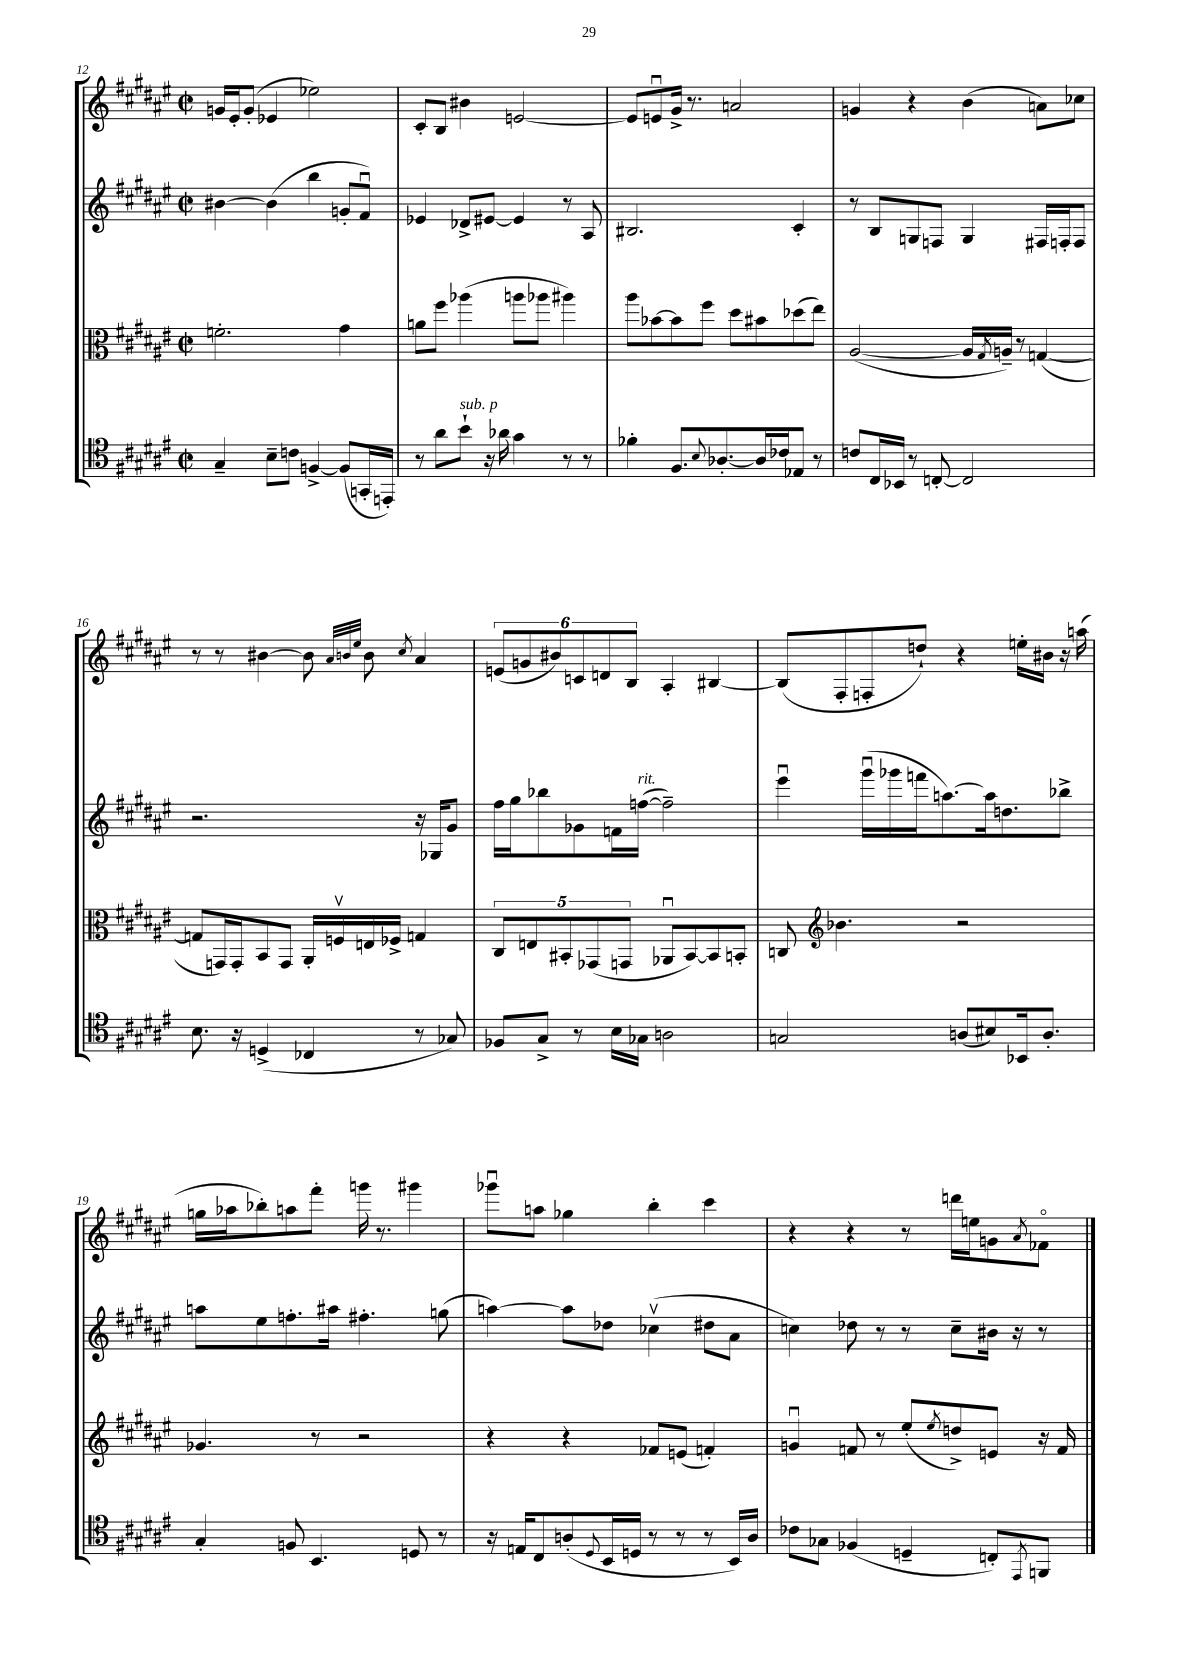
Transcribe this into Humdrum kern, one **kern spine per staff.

**kern	**kern	**kern	**kern
*part4	*part3	*part2	*part1
*staff4	*staff3	*staff2	*staff1
*clefC4	*clefC3	*clefG2	*clefG2
*k[f#c#g#d#a#e#]	*k[f#c#g#d#a#e#]	*k[f#c#g#d#a#e#]	*k[f#c#g#d#a#e#]
*M2/2	*M2/2	*M2/2	*M2/2
*met(c|)	*met(c|)	*met(c|)	*met(c|)
=12	=12	=12	=12
4G#~/	2.fn'\	[4b#X\	16gn/LL
.	.	.	16e#'/J
.	.	.	(8g'/J
8B~\L	.	(4b#\]	4e-X/
8cn\J	.	.	.
[4Fn^/	.	4bb\	2ee-X\)
(8F/L]	4g#\	8gn'/L	.
16GGn'/L	.	8f#u/J)	.
16EEn'/JJ)	.	.	.
=13	=13	=13	=13
8r	8an\L	4e-X/	8c#'/L
8a#\L	8ff#\J	.	8B/J
!LO:TX:a:i:t=sub. p	!	!	!
8b`\J	(4aa-X\	8d-X^/L	4b#X\
16r	.	[8e#X/J	.
16a-X\	.	.	.
4g#\	8aan\L	4e#/]	[2en/
.	8aa-X\J	.	.
8r	4aa#X\)	8r	.
8r	.	8A#/	.
=14	=14	=14	=14
4f-X'\	8aa#\L	2.B#X/	8e/L]
.	[8b-X\	.	8enu/
8.F#/L	8b-\]	.	16g#^/Jk
.	.	.	8.r
.	8ff#\J	.	.
8qqB/	.	.	.
[8.A-X'/	.	.	.
.	8dd#\L	.	2an/
16A-/L]	8b#X\	.	.
16c-X/J	.	.	.
8E-X/J	(8dd-X\	4c#'/	.
8r	8ee#\J)	.	.
=15	=15	=15	=15
8cn/L	([2A#/	8r	4gn/
16C#/L	.	8B/L	.
16BB-X/JJ	.	.	.
8r	.	8Gn/	4r
[8Cn'/	.	8Fn/J	.
2C/]	16A#/LL]	4G/	(4b\
.	8qG#/	.	.
.	16An~/JJ)	.	.
.	8r	.	.
.	([4Gn/	16F#X/LL	8an\L)
.	.	16Fn'/J	.
.	.	8F/J	8cc-X\J
!!LO:LB:g=z
=16	=16	=16	=16
8.B\	8Gn/L]	2.r	8r
.	16GGn/L)	.	8r
16r	16GG'/J	.	.
(4Dn^/	8BB/	.	[4b#X\
.	8GG/J	.	.
4C-X/	16AA#'/LL	.	8b#\]
.	16Fnv/	.	.
.	.	.	32qqa#/LLL
.	.	.	32qqbn/
.	.	.	32qqee#/JJJ
.	16En/	.	8b\
.	16F-X^/JJ	.	.
.	.	.	8qcc#/
8r	4Gn/	16r	4a#/
.	.	16G-X/KL	.
8G-X/)	.	8g#/J	.
=17	=17	=17	=17
8F-X/L	10C#/L	16ff#\LL	(12en/L
.	.	16gg#\J	.
.	.	.	12gn/
.	10En/	.	.
8G#^/J	.	8bb-X\	.
.	.	.	12b#X/)
.	10BB#X'/	.	.
8r	.	8g-X\	12cn/
.	(10GG-X/	.	.
.	.	.	12dn/
16B\LL	.	16fn\L	.
.	10GGn/J	.	.
.	.	.	12B/J
!	!	!LO:TX:a:i:t=rit.	!
16G-X\JJ	.	([16ffn\JJ	.
2An\	8AA-Xu/L	2ff~\])	4A#'/
.	[8BB#/)	.	.
.	8BB#/]	.	[4B#X/
.	8BBn'/J	.	.
=18	=18	=18	=18
2Gn/	8Cn/	4eee#u\	(8B#/L]
*	*clefG2	*	*
.	4.b-X\	.	8F#'/
.	.	(16ggg#u\LL	8Fn'/
.	.	16ggg-X\	.
.	.	16fffn\J	8ddn`/J)
.	.	[8.aan\)	.
(8An/L	2r	.	4r
8B#X/)	.	16aa\k]	.
.	.	8.ddn\	.
16BB-X/k	.	.	16een'\LL
8.A'/J	.	.	16b#X\JJ
.	.	8bb-X^\J	16r
.	.	.	(16aan\
!!LO:LB:g=z
=19	=19	=19	=19
4G#'/	4.g-X/	8aan\L	16ggn\LL
.	.	.	16aa-X\J
.	.	8ee#\	8bb-X'\)
8Fn/	.	8.ffn'\	8aan\
4.BB/	8r	.	8fff#'\J
.	.	16aa#X\Jk	.
.	2r	4.ff#X'\	16gggn\
.	.	.	8.r
8Dn/	.	.	4ggg#X\
8r	.	(8ggn\	.
=20	=20	=20	=20
16r	4r	[4aan\)	8ggg-Xu\L
16En/KL	.	.	.
8C#/	.	.	8aan\J
(8An'/	4r	8aa\L]	4gg-X\
8qqD#/	.	.	.
16BB/L	.	8dd-X\J	.
16Dn/JJ	.	.	.
8r	8f-X/L	(4cc-Xv\	4bb'\
8r	(8en/J	.	.
8r	4fn'/)	8dd#X\L	4ccc#\
16BB/LL)	.	8a#\J	.
16A/JJ	.	.	.
=21	=21	=21	=21
8c-X\L	4gnu/	4ccn\)	4r
8G-X\J	.	.	.
(4F-X/	8fn/	8dd-X\	4r
.	8r	8r	.
4Dn~/	(8ee#'/L	8r	8r
.	8qee#/	.	.
.	8ddn^/)	8cc~\L	16dddn\LL
.	.	.	16een\J
8Cn'/L)	8en/J	16b#X\Jk	8gn\
.	.	16r	.
8qEE#/	.	.	8qa#/
8FFn/J	16r	8r	8f-X\J
.	16f/	.	.
==	==	==	==
*-	*-	*-	*-
